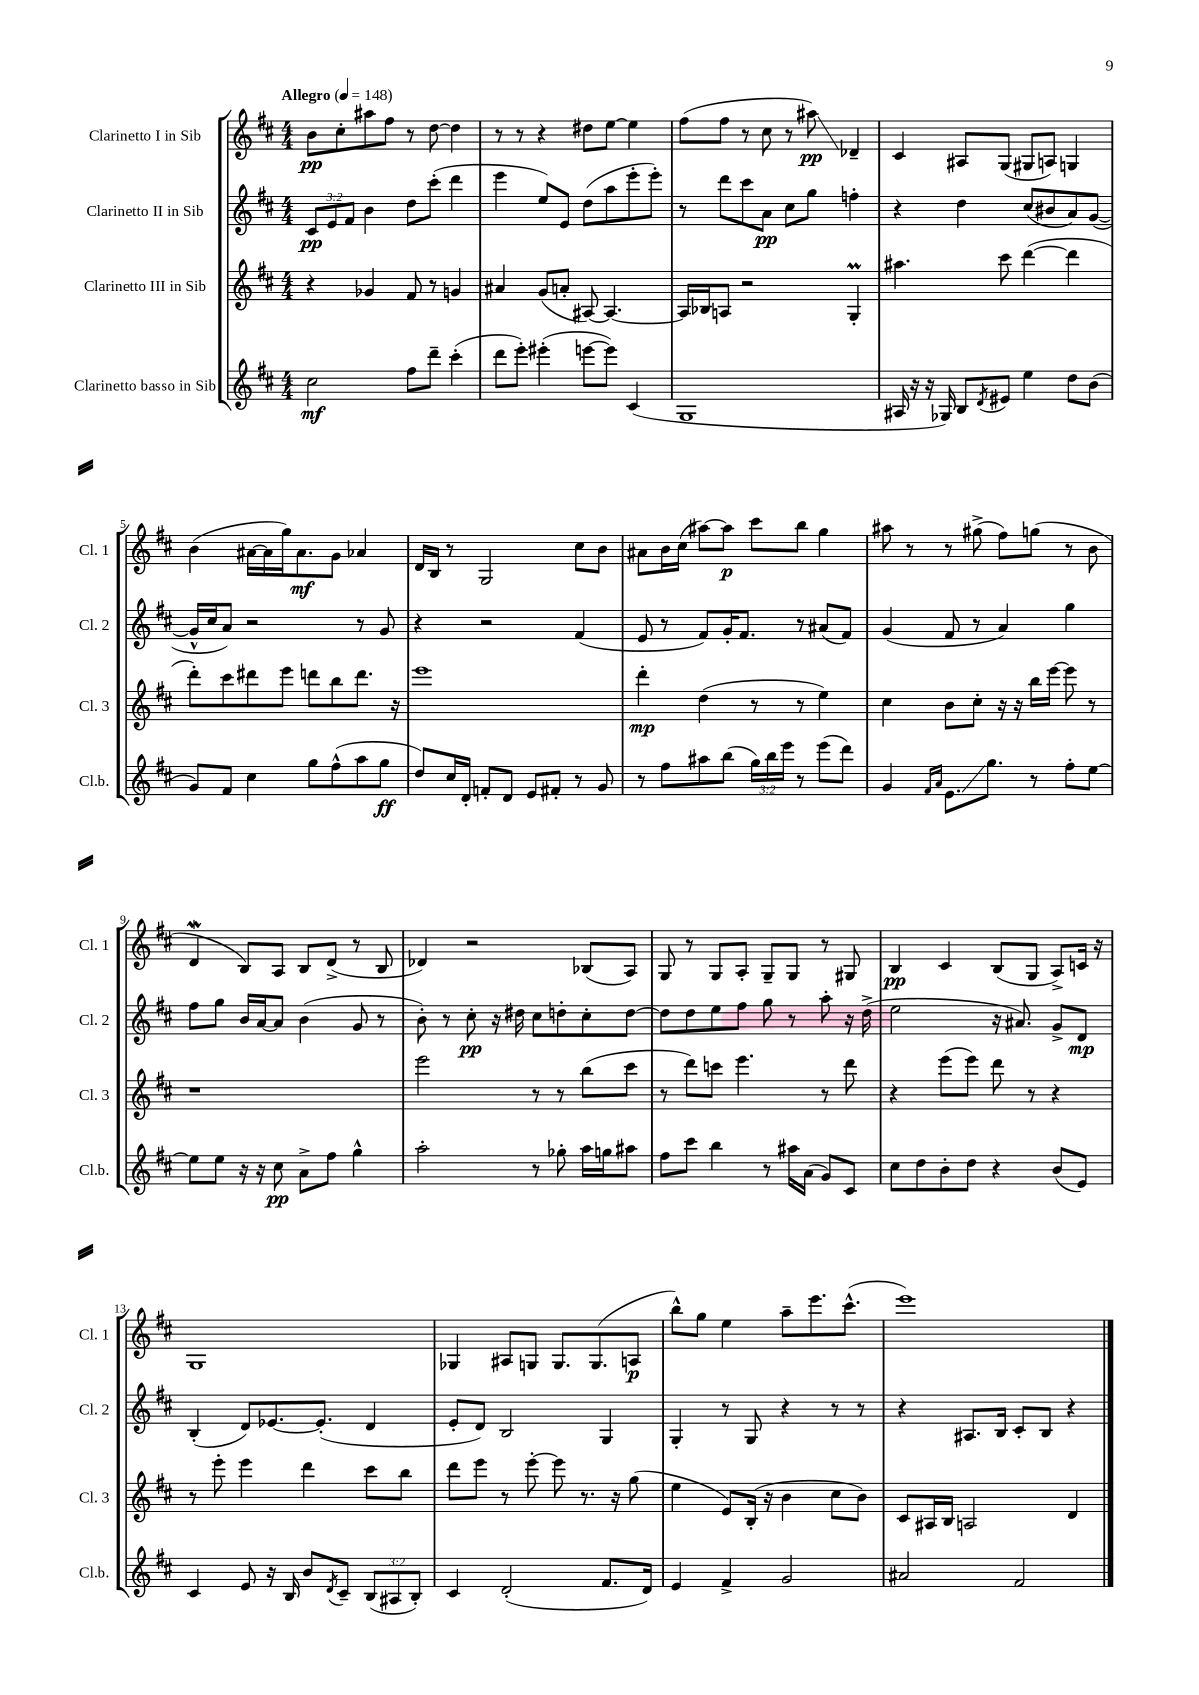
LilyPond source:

<<
\new StaffGroup <<
\new Staff = "s0" \with { instrumentName = "Clarinetto I in Sib" shortInstrumentName = "Cl. 1" } {
    \clef treble \key d \major \numericTimeSignature \time 4/4 \tempo "Allegro" 4 = 148
    b'8\pp cis''8-. ais''8 fis''8 r8 d''8~ d''4 |
    r8 r8 r4 dis''8 e''8~ e''4 |
    fis''8( fis''8 r8 cis''8 r8 ais''8\glissando\pp) des'4-- |
    cis'4 ais8 g8( gis8 a8) g4 |
    b'4( ais'16~ ais'16 g''16) ais'8.\mf g'8 aes'4 |
    d'16 b16 r8 g2 cis''8 b'8 |
    ais'8 b'16 cis''16( ais''8~) ais''8\p cis'''8 b''8 g''4 |
    ais''8 r8 r8 gis''8->( fis''8) g''8( r8 b'8 |
    d'4\mordent b8) a8 b8 d'8->( r8 b8 |
    des'4) r2 bes8( a8) |
    g8 r8 g8 a8-. g8-- g8 r8 gis8 |
    b4\pp cis'4 b8( g8 a8->) c'16 r16 |
    g1 |
    ges4 ais8 g8 g8. g8.( a8\p |
    b''8-^) g''8 e''4 a''8-- e'''8. cis'''8.-^( |
    e'''1) \bar "|." |
}
\new Staff = "s1" \with { instrumentName = "Clarinetto II in Sib" shortInstrumentName = "Cl. 2" } {
    \clef treble \key d \major \numericTimeSignature \time 4/4 \override Staff.TupletNumber.text = #tuplet-number::calc-fraction-text
    \tuplet 3/2 { cis'8\pp e'8 fis'8 } b'4 d''8 cis'''8-.( d'''4 |
    e'''4 e''8) e'8 d''8( a''8 e'''8-. e'''8-.) |
    r8 d'''8 cis'''8 a'8\pp cis''8 g''8 f''4-. |
    r4 d''4 cis''8( bis'8 a'8) g'8~( |
    g'16-^ cis''16 a'8) r2 r8 g'8 |
    r4 r2 fis'4( |
    e'8 r8 fis'8) g'16-. fis'8. r8 ais'8( fis'8) |
    g'4( fis'8 r8 a'4) g''4 |
    fis''8 g''8 b'16 a'16~ a'8 b'4( g'8 r8 |
    b'8-.) r8 cis''8-.\pp r16 dis''16 cis''8 d''8-. cis''8-. d''8~ |
    d''8 d''8 e''8 fis''8 g''8 r8 a''8-. r16 d''16->( |
    e''2 r16 ais'8.) g'8-> d'8\mp |
    b4-.( d'8) ees'8.~ ees'8.-.( d'4 |
    e'8-. d'8) b2 g4 |
    g4-. r8 g8 r4 r8 r8 |
    r4 ais8. b16 cis'8-. b8 r4 \bar "|." |
}
\new Staff = "s2" \with { instrumentName = "Clarinetto III in Sib" shortInstrumentName = "Cl. 3" } {
    \clef treble \key d \major \numericTimeSignature \time 4/4
    r4 ges'4 fis'8 r8 g'4 |
    ais'4 g'8( a'8-. ais8~) ais4.~ |
    ais16 bes16 a8 r2 g4-.\prall |
    ais''4. cis'''8 d'''4~( d'''4 |
    d'''8-.) cis'''8 dis'''8 e'''8 d'''8 b''8 d'''8. r16 |
    e'''1 |
    d'''4-.\mp d''4( r8 r8 e''4) |
    cis''4 b'8 cis''8-. r16 r16 b''16 e'''16~ e'''8 r8 |
    r1 |
    e'''2 r8 r8 b''8( cis'''8 |
    r8 d'''8) c'''8 e'''4. r8 d'''8 |
    r4 e'''8( e'''8) d'''8 r8 r4 |
    r8 e'''8-. e'''4 d'''4 cis'''8 b''8 |
    d'''8 e'''8 r8 e'''8~-. e'''8 r8. r16 g''8( |
    e''4 e'8) b16-.( r16 b'4 cis''8 b'8) |
    cis'8 ais16 b16 a2 d'4 \bar "|." |
}
\new Staff = "s3" \with { instrumentName = "Clarinetto basso in Sib" shortInstrumentName = "Cl.b." } {
    \clef treble \key d \major \numericTimeSignature \time 4/4 \override Staff.TupletNumber.text = #tuplet-number::calc-fraction-text
    cis''2\mf fis''8 d'''8-- cis'''4-.( |
    d'''8 e'''8-.) eis'''4-.( e'''8~ e'''8) cis'4( |
    g1 |
    ais16 r16 r16 ges16) b8 \acciaccatura { d'8 } eis'8 e''4 d''8 b'8( |
    g'8) fis'8 cis''4 g''8 fis''8-^( a''8 g''8\ff |
    d''8) cis''16 d'16-. f'8-. d'8 e'8 fis'8-. r8 g'8 |
    r8 fis''8 ais''8 b''8( \tuplet 3/2 { g''16) b''16 e'''16 } r8 e'''8( d'''8) |
    g'4 \grace { fis'16 a'16 } e'8.\glissando g''8. r8 fis''8-. e''8~ |
    e''8 e''8 r16 r16 cis''8\pp a'8-> fis''8 g''4-^ |
    a''2-. r8 ges''8-. a''16 g''16 ais''8 |
    fis''8 cis'''8 b''4 r8 ais''16 a'16( g'8) cis'8 |
    cis''8 d''8 b'8-. d''8 r4 b'8( e'8) |
    cis'4 e'8 r16 b16 b'8 \acciaccatura { d'8 } cis'8-- \tuplet 3/2 { b8( ais8 b8-.) } |
    cis'4 d'2-.( fis'8. d'16) |
    e'4 fis'4-> g'2 |
    ais'2 fis'2 \bar "|." |
}
>>
>>
